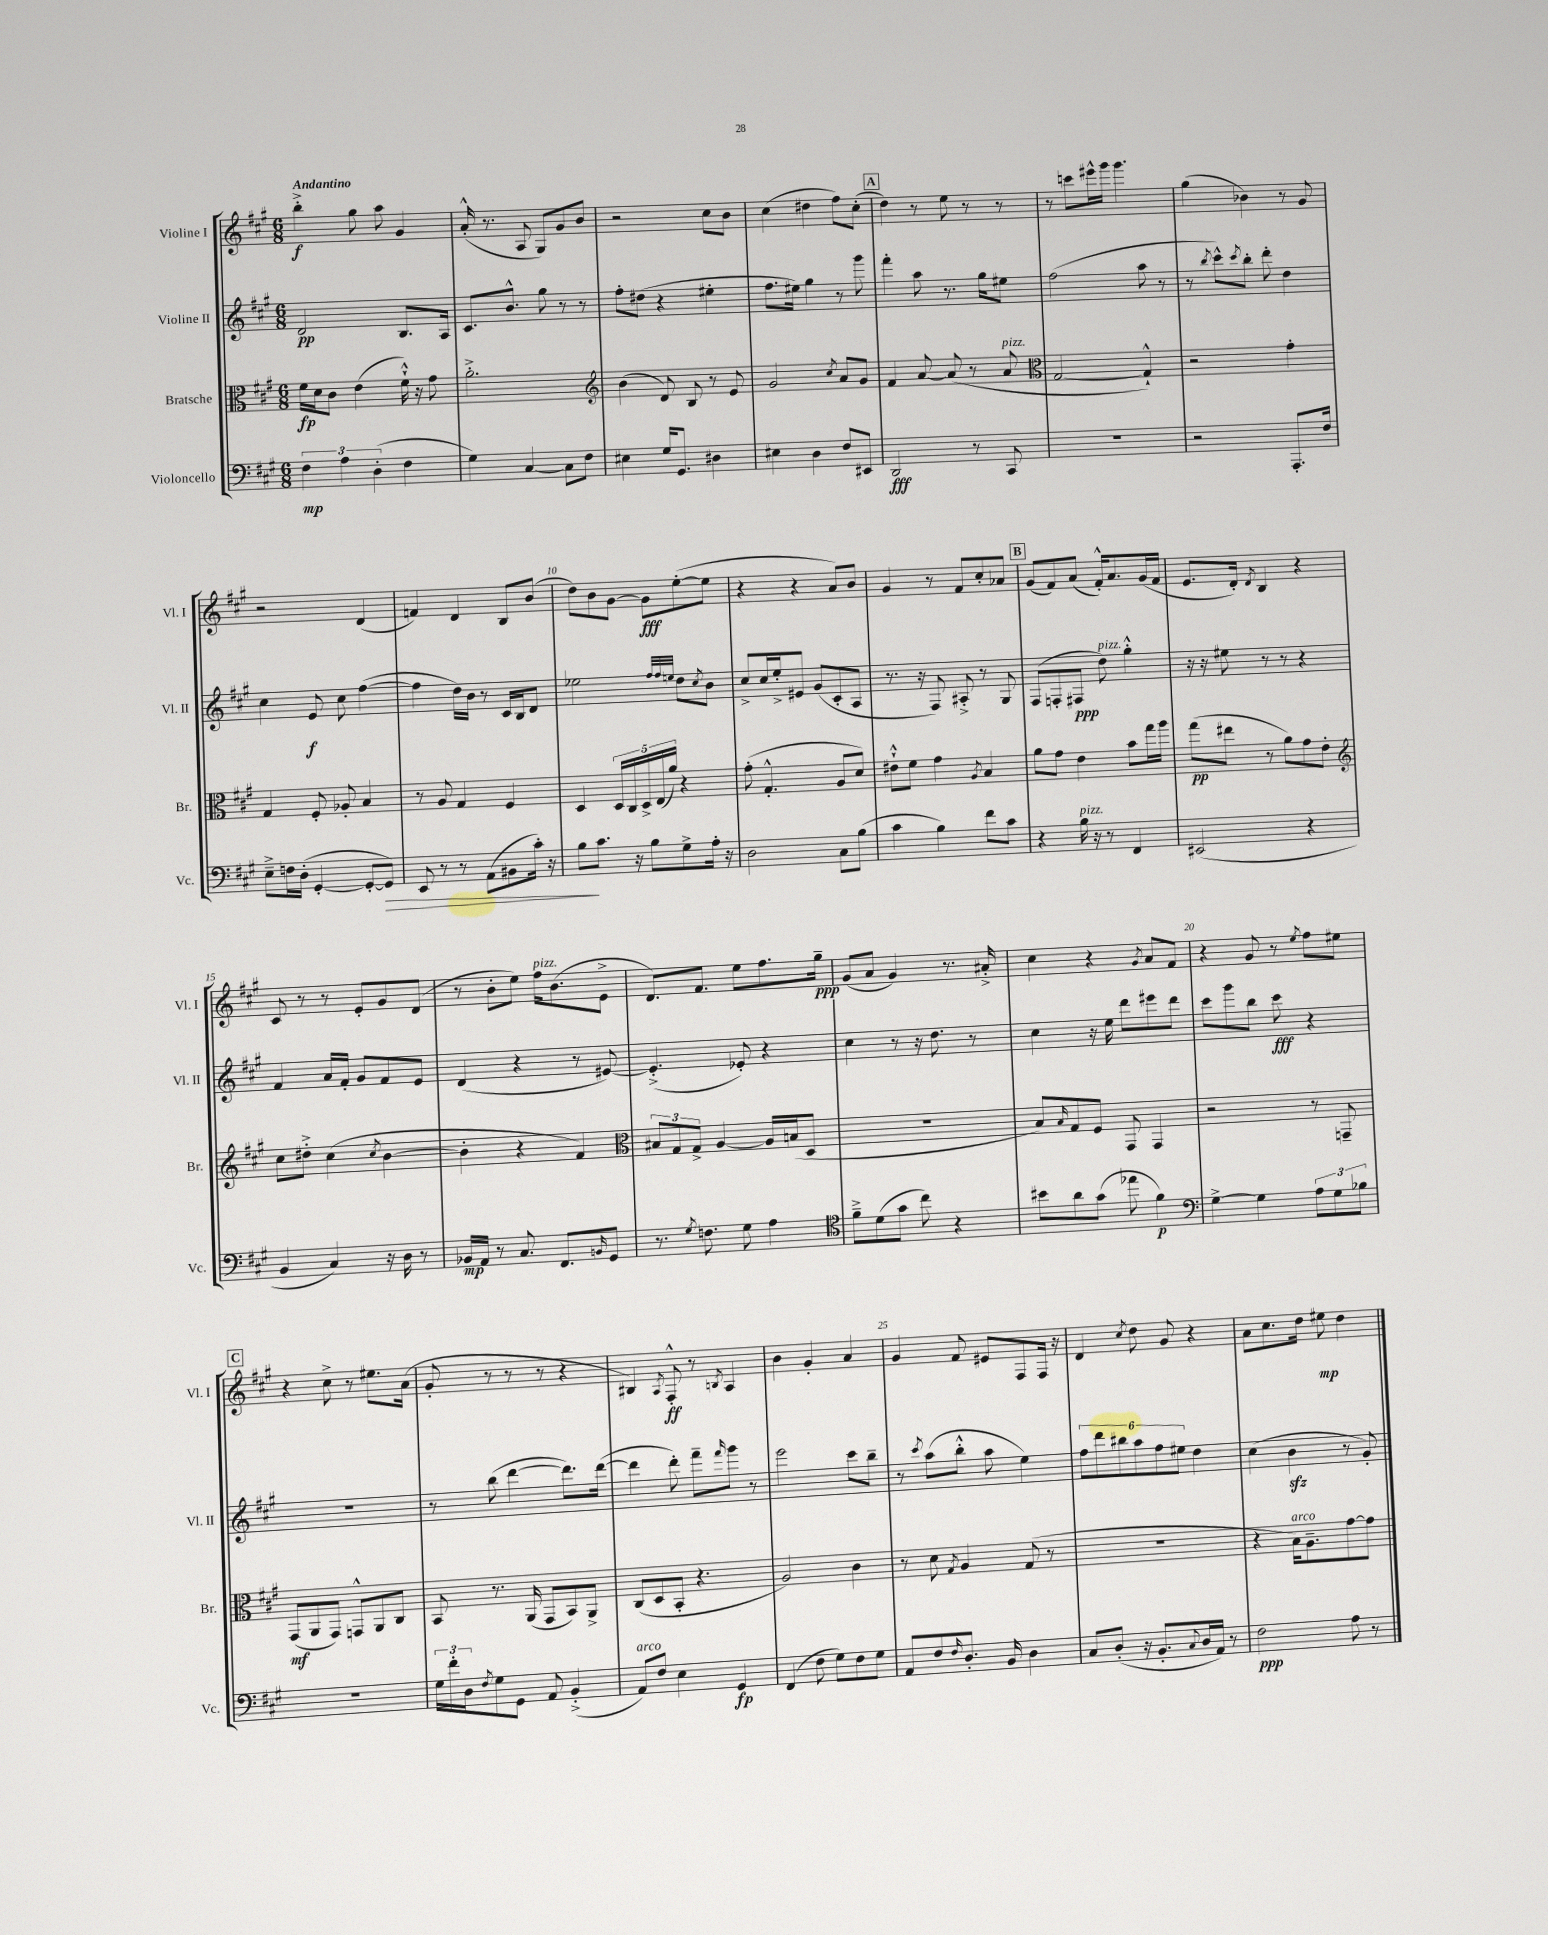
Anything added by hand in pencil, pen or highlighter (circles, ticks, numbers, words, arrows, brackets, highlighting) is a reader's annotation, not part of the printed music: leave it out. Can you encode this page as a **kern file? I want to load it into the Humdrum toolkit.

**kern	**kern	**kern	**kern
*staff4	*staff3	*staff2	*staff1
*clefF4	*clefC3	*clefG2	*clefG2
*k[f#c#g#]	*k[f#c#g#]	*k[f#c#g#]	*k[f#c#g#]
*M6/8	*M6/8	*M6/8	*M6/8
6F#\	16f#\LL	2d/	4bb'^\
.	16d\J	.	.
.	8c#\J	.	.
6A\	.	.	.
.	(4e\	.	8gg#\
(6D'\	.	.	.
.	.	.	8aa\
4F#\	16f#`^^\)	8.B/L	4g#/
.	16r	.	.
.	8g#\	.	.
.	.	16A/Jk	.
=	=	=	=
4G#\)	2.a'^\	8.c#/L	(16a'^^/
.	.	.	8.r
.	.	8.b^^/J	.
[4C#/	.	.	8A/
.	.	8gg#\	8G#/L)
8C#\]L	.	8r	8g#/
8F#\J	.	8r	8b/J
=	=	=	=
*	*clefG2	*	*
4E#\	(4b\	8ff#'\L	2r
.	.	(8dd#\J	.
16G#/LK	8d/)	4r	.
8.GG#/J	.	.	.
.	8B/	.	.
4D#\	8r	4ee#'\	8cc#\L
.	8e/	.	8b\J
=	=	=	=
4E#\	2g#/	8.ff#\L	(4cc#\
.	.	16ee#\Jk)	.
4D\	.	4gg#\	4dd#\
.	8qcc#/	.	.
8F#/L	8a/L	8r	8ff#\L)
8EE#/J	8g#/J	8ggg#\	(8cc#'\J
=	=	=	=
2DD/	4f#/	4fff#'\	4dd\)
.	[8a/	8aa\	8r
.	(8a/]	8.r	8ee\
8r	8r	.	8r
.	.	16gg#\LK	.
8CC#/	8a/	8ee#\J	8r
=	=	=	=
*	*clefC3	*	*
2.r	[2G#/	(2ff#\	8r
.	.	.	8ccc\L
.	.	.	16eee#^^\L
.	.	.	16ggg#\JJ
.	.	.	4.ggg#\
.	4G#`^^/])	8aa\	.
.	.	8r	.
=	=	=	=
2r	2r	8r	(4gg#\
.	.	8qbb/	.
.	.	8ccc#^^\L)	.
.	.	8qccc#/	.
.	.	8bb'\J	4b-\)
.	.	8ddd'\	.
8.AAA'/L	4g#'\	4dd\	8r
.	.	.	8g#/
16F#/Jk	.	.	.
=	=	=	=
8E~^\L	4G#/	4cc#\	2r
16F\L	.	.	.
(16D'\JJ	.	.	.
[4GG#'/	8F#'/	8e/	.
.	8A-'/	8cc#\	.
8GG#'/_L	4B/	([4ff#\	(4d/
8GG#/]J)	.	.	.
=	=	=	=
8EE/	8r	4ff#\]	4f/)
8r	8A/	.	.
8r	4G#/	16dd\LL)	4d/
.	.	16b\JJ	.
(8AA\L	.	8r	.
8BB#\	4F#/	16c#/LL	8B/L
.	.	16B/J	.
16c#'\Jk)	.	8d/J	(8b/J
16r	.	.	.
=	=	=	=
8B\L	4D/	2ee-\	8dd\L)
8.c#\J	.	.	8b\
.	20D/LL	.	[8g#\J
.	20C#/	.	.
16r	.	.	.
.	20D^/	.	.
8B\L	.	.	8g#\]L
.	(20E/	.	.
.	20a/JJ)	.	.
.	.	32qqff#/LLL	.
.	.	32qqff#/	.
.	.	32qqee/JJJ	.
8G#^\	4r	8dd\L	([8ee'\
.	.	8qcc#/	.
16A'\Jk	.	8b\J	8ee\]J
16r	.	.	.
=	=	=	=
2D\	(8g#'\	8cc#^/L	4r
.	4.G#'^^/	16cc#/L	.
.	.	16ee'^/J	.
.	.	8e#/J	4r
.	.	(8g#/L	.
8C#\L	8A/L	8c#'/	8a/L)
(8B\J	8d/J)	8A/J	8b/J
=	=	=	=
4c#\	8e#`^^\L	8.r	4g#/
.	8f#\J	.	.
.	.	16r	.
4B\)	4g#\	8F#/)	8r
.	.	8A#'^/	8f#/L
.	8qA/	.	.
8f#\L	4B/	8r	8cc#'/
8c#\J	.	8G#/	8a-/J
=	=	=	=
4r	8a\L	(8F#/L	(8g#/L
.	8g#\J	8F'/	8f#/)
16B\	4e\	8F#/J	(8a/J
16r	.	.	.
8r	.	8dd\)	16f#'^^/LK)
.	.	.	8.a/
4FF#/	8b\L	4gg#'^^\	.
.	16gg#\L	.	(16g#/L
.	16aa\JJ	.	16f#/JJ
=	=	=	=
(2EE#/	(8gg#\L	16r	8.e/L
.	.	16r	.
.	8ee#\J	8ee#\	.
.	.	.	16d'/Jk)
.	.	.	8qd/
.	8r	8r	4B/
.	8a\L)	8r	.
4r	8g#\	4r	4r
.	8e'\J	.	.
=	=	=	=
*	*clefG2	*	*
4BB/	8cc#\L	4f#/	8c#/
.	8dd#'^\J	.	8r
4C#/)	(4cc#\	16a/LL	8r
.	.	16f#'/JJ	.
.	.	8g#/L	8e'/L
.	8qcc#/	.	.
16r	[4b\	8f#/	8g#/
16D\	.	.	.
8r	.	8e/J	(8d/J
=	=	=	=
16BB-/LL	4b'\]	(4d/	8r
16AA/JJ	.	.	.
8r	.	.	8b'\L
8.C#/	4r	4r	8ee\J)
.	.	.	16ff#\LK
8.FF#/L	.	.	(8.b\
.	4f#/)	8r	.
16qqBB/	.	.	.
8GG#/J	.	[8e#/)	8e^\J
=	=	=	=
*	*clefC3	*	*
8.r	12B#/L	(4.e#'^/]	8.d/L)
.	12G#/	.	.
.	12G#^/J	.	.
8qG#/	.	.	.
8.F\	.	.	8.f#/J
.	[4A/	.	.
8G#\	.	8e-'/)	8ee\L
4A\	16A/]LL	4r	8.ff#\
.	(16B/J	.	.
.	8D/J	.	.
.	.	.	16gg#~\Jk
=	=	=	=
*clefC4	*	*	*
8f#~^\L	2.r	4cc#\	(8g#/L
(8d\	.	.	8a/J
8g#\J	.	8r	4g#/)
8cc#\)	.	16r	.
.	.	8.dd\	.
4r	.	.	8.r
.	.	8r	.
.	.	.	16a#'^/
=	=	=	=
8b#\L	8B/L)	4cc#\	4cc#\
.	16qqB/	.	.
8a\	8G#/	.	.
(8g#\J	8F#/J	16r	4r
.	.	16ee\	.
8ee-\	8GG#/	8ddd\L	.
.	.	.	8qg#/
4f#\)	4GG#/	8eee#\	8a/L
.	.	8ddd\J	8f#/J
=	=	=	=
*clefF4	*	*	*
[4G#^\	2r	8ccc#\L	4r
.	.	8ggg#\	.
4G#\]	.	8bb\J	8g#/
.	.	8ccc#\	8r
.	.	.	8qee/
12A\L	8r	4r	8ff#\L
12G#\	.	.	.
.	8GG~/	.	8ee#\J
12B-\J	.	.	.
=	=	=	=
2.r	(8GG#/L	2.r	4r
.	8AA/	.	.
.	8GG#/J)	.	8cc#^\
.	8GG^^/L	.	8r
.	8AA/	.	8.ee#\L
.	8C#/J	.	.
.	.	.	(16a\Jk
=	=	=	=
24G#\LL	8BB/	8r	8g#'/
24f#'\	.	.	.
24D\J	.	.	.
8qF#/	.	.	.
8G#\	8.r	(8bb\	8r
8GG#\J	.	[4ddd\	8r
.	(16AA/	.	.
8AA/	8GG#/L	.	8r
(4BB'^/	8BB/)	8.ddd\]L)	4r
.	8AA^/J	.	.
.	.	([16ddd\Jk	.
=	=	=	=
8AA/L)	(8C#/L	4ddd\]	4B#/)
8F#/J	8D/	.	.
.	.	.	8qA/
4E\	8BB'/J	8ddd'\)	8F#'^^/
.	4.r	8fff#~\L	8r
.	.	16qqfff#/	8qB/
4GG#/	.	8ggg#\J	4A/
.	.	8r	.
=	=	=	=
(4FF#/	2A/)	2eee\	4b\
8F#\	.	.	4g#'/
8G#\L)	.	.	.
8F#\	4c#\	8ccc#\L	4a/
8G#\J	.	8bb~\J	.
=	=	=	=
8AA/L	8r	8r	4g#/
.	.	8qccc#/	.
8F#/	8d\	(8aa\L	.
16qqF#/	8qG#/	.	.
8.D'/J	4A/	8bb'^^\J	8f#/
.	.	8aa\	8e#/L
16BB/	.	.	.
4D\	(8G#/	4ee\)	8F#/
.	8r	.	16F#/Jk
.	.	.	16r
=	=	=	=
8C#/L	2.r	12ff#\L	4d/
.	.	12ddd\	.
(8D'/J	.	.	.
.	.	12bb#\	.
.	.	.	8qcc#/
16r	.	12aa\	8dd\
8.BB'/L	.	.	.
.	.	12ff#\	.
.	.	.	8g#/
.	.	12ee#\J	.
8qqC#/	.	.	.
16D/L	.	4dd\	4r
16AA/JJ)	.	.	.
8r	.	.	.
=	=	=	=
2F#\	4r	(4cc#\	8a\L
.	.	.	8.cc#\
.	16B\LK)	4b\	.
.	8.A~\	.	16dd\Jk
.	.	.	8ee#\
8A\	[8g#\	8r	4dd\
8r	8g#\]J	8g#'/)	.
==	==	==	==
*-	*-	*-	*-
